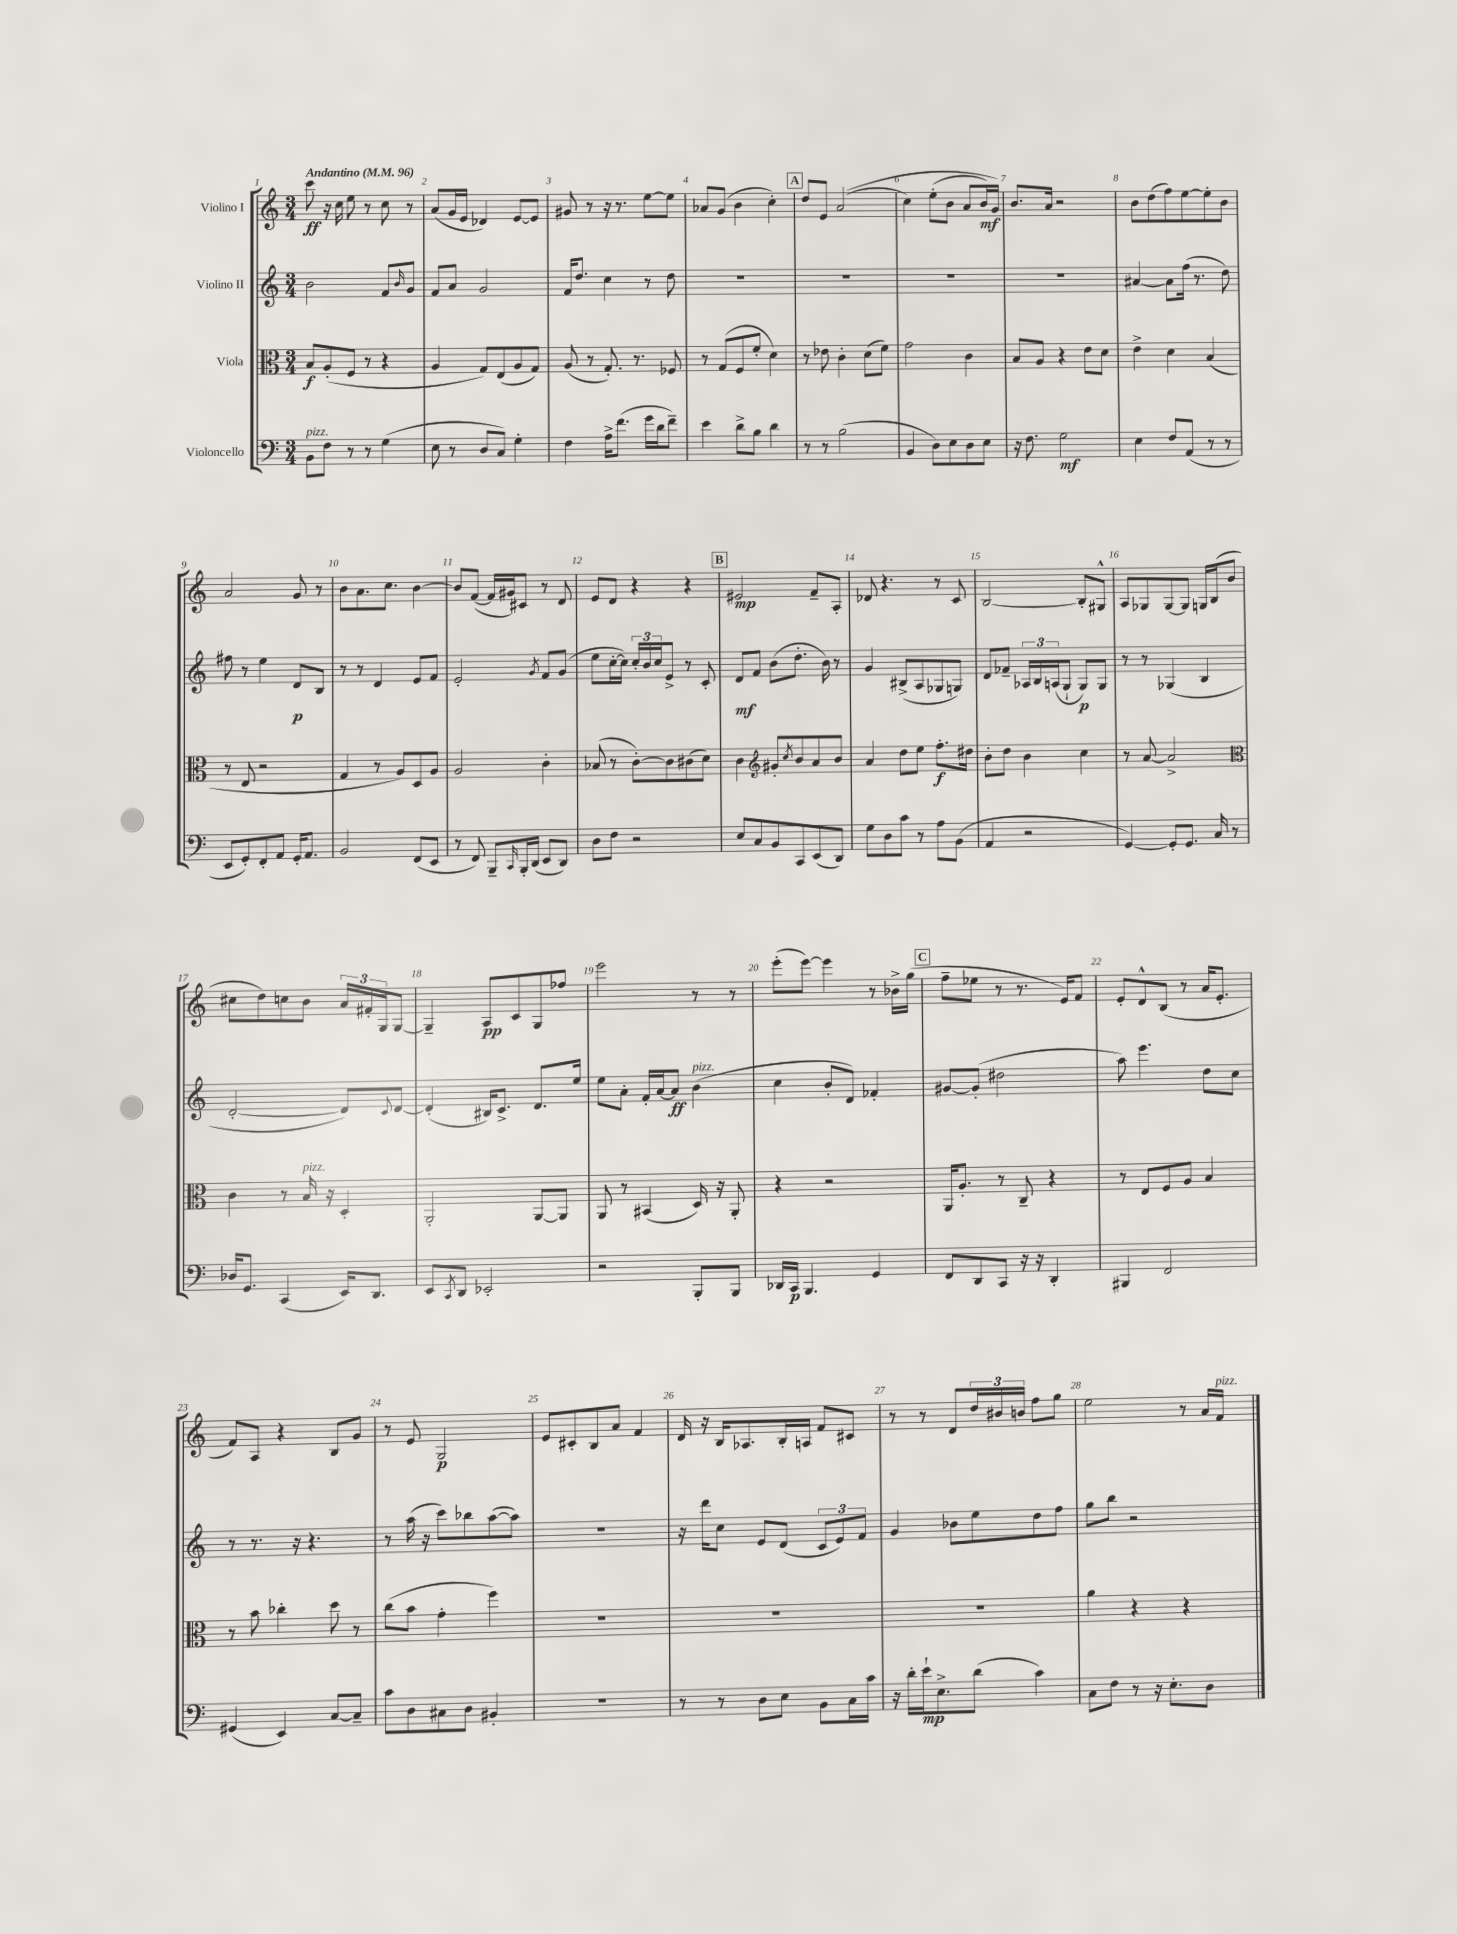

**kern	**dynam	**kern	**dynam	**kern	**dynam	**kern	**dynam
*part4	*part4	*part3	*part3	*part2	*part2	*part1	*part1
*staff4	*staff4	*staff3	*staff3	*staff2	*staff2	*staff1	*staff1
*I"Violoncello	*	*I"Viola	*	*I"Violino II	*	*I"Violino I	*
*clefF4	*	*clefC3	*	*clefG2	*	*clefG2	*
*k[]	*	*k[]	*	*k[]	*	*k[]	*
*M3/4	*	*M3/4	*	*M3/4	*	*M3/4	*
*MM96	*	*MM96	*	*MM96	*	*MM96	*
=1	=1	=1	=1	=1	=1	=1	=1
!	!	!	!	!	!	!LO:TX:a:B:t=Andantino	!
!LO:TX:a:i:t=pizz.	!	!	!	!	!	!	!
8BB\L	.	8B/L	f	2b\	.	8ccc\	ff
8F\J	.	(8A'/	.	.	.	16r	.
.	.	.	.	.	.	16cc\	.
8r	.	8F/J	.	.	.	8ee\	.
8r	.	8r	.	.	.	8r	.
(4G\	.	4r	.	8f/L	.	8cc\	.
.	.	.	.	16qqb/	.	.	.
.	.	.	.	8g/J	.	8r	.
=2	=2	=2	=2	=2	=2	=2	=2
8E\	.	4A/	.	8f/L	.	(8a/L	.
8r	.	.	.	8a/J	.	16g/L	.
.	.	.	.	.	.	16e/JJ	.
8D/L	.	8G/L)	.	2g/	.	4d-X/)	.
8C/J)	.	(8E/	.	.	.	.	.
4G'\	.	8A/	.	.	.	[8e/L	.
.	.	8G/J)	.	.	.	8e/J]	.
=3	=3	=3	=3	=3	=3	=3	=3
4F\	.	(8A/	.	16f/KL	.	8g#X/	.
.	.	.	.	8.dd/J	.	.	.
.	.	8r	.	.	.	8r	.
16A^\KL	.	8.G'/)	.	4cc\	.	16r	.
(8.f\J	.	.	.	.	.	8.r	.
.	.	8.r	.	.	.	.	.
16g\LL	.	.	.	8r	.	[8ee\L	.
16d\J	.	.	.	.	.	.	.
8f~\J)	.	8F-X/	.	8dd\	.	8ee\J]	.
=4	=4	=4	=4	=4	=4	=4	=4
4e\	.	8r	.	2.r	.	8a-X/L	.
.	.	(8G/L	.	.	.	(8g/J	.
8d^\L	.	8F/	.	.	.	4b\	.
8B\J	.	8f'/J	.	.	.	.	.
4d\	.	4d\)	.	.	.	4cc'\)	.
!!LO:REH:place=s1:t=A
=5	=5	=5	=5	=5	=5	=5	=5
8r	.	8r	.	2.r	.	8dd/L	.
8r	.	8e-X\	.	.	.	8e/J	.
(2B\	.	4c'\	.	.	.	((2a/	.
.	.	(8d\L	.	.	.	.	.
.	.	8f\J)	.	.	.	.	.
=6	=6	=6	=6	=6	=6	=6	=6
4BB/	.	2g\	.	2.r	.	4cc\)	.
8D\L)	.	.	.	.	.	(8ee'\L	.
8E\	.	.	.	.	.	8b\J	.
8D\	.	4c\	.	.	.	8a/L	.
8E\J	.	.	.	.	.	16b/L)	mf
.	.	.	.	.	.	16g/JJ)	.
=7	=7	=7	=7	=7	=7	=7	=7
16r	.	8B/L	.	2.r	.	8.b/L	.
8.F\	.	.	.	.	.	.	.
.	.	8A/J	.	.	.	.	.
.	.	.	.	.	.	16a/Jk	.
2G\	mf	4r	.	.	.	2r	.
.	.	8e\L	.	.	.	.	.
.	.	8d\J	.	.	.	.	.
=8	=8	=8	=8	=8	=8	=8	=8
4E\	.	4e^\	.	[4a#X/	.	8b\L	.
.	.	.	.	.	.	(8dd\	.
8F/L	.	4d\	.	8a#\L]	.	8ff\)	.
(8AA/J	.	.	.	(16ff\Jk	.	[8ee\	.
.	.	.	.	8.r	.	.	.
8r	.	(4B/	.	.	.	8ee'\]	.
8r	.	.	.	8dd\)	.	8b\J	.
!!LO:LB:g=z
=9	=9	=9	=9	=9	=9	=9	=9
8EE/L	.	8r	.	8ff#X\	.	2a/	.
8GG'/)	.	8E/	.	8r	.	.	.
8FF'/	.	2r	.	4ee\	.	.	.
8AA/J	.	.	.	.	.	.	.
16GG'/KL	.	.	.	8d/L	p	8g/	.
8.AA/J	.	.	.	.	.	.	.
.	.	.	.	8B/J	.	8r	.
=10	=10	=10	=10	=10	=10	=10	=10
2BB/	.	4G/	.	8r	.	8b\L	.
.	.	.	.	8r	.	8.a\	.
.	.	8r	.	4d/	.	.	.
.	.	.	.	.	.	8.cc\J	.
.	.	8A/L)	.	.	.	.	.
(8FF/L	.	8D/	.	8e/L	.	[4b\	.
8EE/J	.	8A/J	.	8f/J	.	.	.
=11	=11	=11	=11	=11	=11	=11	=11
8r	.	2A/	.	2e'/	.	8b/L]	.
8FF/)	.	.	.	.	.	([8f/J	.
8BBB~/L	.	.	.	.	.	16f/LL]	.
.	.	.	.	.	.	16g#X/J)	.
16qqCC/	.	.	.	.	.	.	.
16BBB'/L	.	.	.	.	.	8c#X/J	.
(16DD/JJ	.	.	.	.	.	.	.
.	.	.	.	8qg/	.	.	.
8EE/L	.	4c'\	.	8f/L	.	8r	.
8DD/J)	.	.	.	(8g/J	.	8d/	.
=12	=12	=12	=12	=12	=12	=12	=12
8D\L	.	(8B-X/	.	8ee\L	.	8e/L	.
8F\J	.	8r	.	[16cc'\L	.	8d/J	.
.	.	.	.	16cc\JJ])	.	.	.
2r	.	[8c'\L)	.	24cc'/LL	.	4r	.
.	.	.	.	24b/	.	.	.
.	.	.	.	24cc/J	.	.	.
.	.	8c\]	.	8e^/J	.	.	.
.	.	(8c#X\	.	8r	.	4r	.
.	.	8d\J)	.	8c'/	.	.	.
!!LO:REH:place=s1:t=B
=13	=13	=13	=13	=13	=13	=13	=13
8E/L	.	4c\	.	8d/L	mf	2e#X/	mp
8C/	.	.	.	8f/J	.	.	.
*	*	*clefG2	*	*	*	*	*
8BB/	.	8g#X'/L	.	(8b\L	.	.	.
.	.	8qcc/	.	.	.	.	.
8CC/	.	8b/	.	8.dd'\J	.	.	.
(8EE/	.	8a/	.	.	.	8f~/L	.
.	.	.	.	16b\)	.	.	.
8DD/J)	.	8b/J	.	8r	.	8A'/J	.
=14	=14	=14	=14	=14	=14	=14	=14
8G\L	.	4a/	.	4g/	.	8d-X/	.
8D\	.	.	.	.	.	4.r	.
8c\J	.	8dd\L	.	(8B#X^/L	.	.	.
8r	.	8ee\J	.	8A/	.	.	.
8A\L	.	8.ff'\L	f	8G-X/	.	8r	.
(8BB\J	.	.	.	8Gn/J)	.	8c/	.
.	.	16dd#X\Jk	.	.	.	.	.
=15	=15	=15	=15	=15	=15	=15	=15
4AA/	.	8b'\L	.	8d/L	.	[2B/	.
.	.	8dd\J	.	8f-X~/J	.	.	.
2r	.	4b\	.	24A-X/LL	.	.	.
.	.	.	.	24B/	.	.	.
.	.	.	.	(24An/J	.	.	.
.	.	.	.	8G`/J	.	.	.
.	.	4cc\	.	8G/L)	p	8B'/L]	.
.	.	.	.	8G/J	.	8G#X^^/J	.
=16	=16	=16	=16	=16	=16	=16	=16
[4GG/)	.	8r	.	8r	.	8A/L	.
.	.	[8a/	.	8r	.	8G-X/	.
8GG'/L]	.	2a^/]	.	(4G-X/	.	[8G-/	.
8.GG/J	.	.	.	.	.	8G-/J]	.
.	.	.	.	4B/	.	16Gn/LL	.
16C/	.	.	.	.	.	(16B/J	.
8r	.	.	.	.	.	8b/J	.
!!LO:LB:g=z
=17	=17	=17	=17	=17	=17	=17	=17
*	*	*clefC3	*	*	*	*	*
16D-X/KL	.	4c\	.	[2d'/	.	8cc#X\L	.
8.GG/J	.	.	.	.	.	.	.
.	.	.	.	.	.	8dd\)	.
(4CC/	.	8r	.	.	.	8ccn\	.
!	!	!LO:TX:a:i:t=pizz.	!	!	!	!	!
.	.	16B/	.	.	.	8b\J	.
.	.	16r	.	.	.	.	.
16EE/KL)	.	4D'/	.	8d/L])	.	24a/LL	.
.	.	.	.	.	.	24f#X'/	.
8.DD/J	.	.	.	.	.	.	.
.	.	.	.	.	.	24G/J	.
.	.	.	.	8qqc/	.	.	.
.	.	.	.	[8d/J	.	[8G/J	.
=18	=18	=18	=18	=18	=18	=18	=18
8EE/L	.	2AA'/	.	(4d'/]	.	4G~/]	.
8qCC/	.	.	.	.	.	.	.
8DD/J	.	.	.	.	.	.	.
2EE-X'/	.	.	.	16B#X/KL)	.	8A/L	pp
.	.	.	.	8.c^/J	.	.	.
.	.	.	.	.	.	8c/	.
.	.	[8AA/L	.	8.d/L	.	8G/	.
.	.	8AA/J]	.	.	.	8ff-X/J	.
.	.	.	.	16ee/Jk	.	.	.
=19	=19	=19	=19	=19	=19	=19	=19
2r	.	8AA/	.	8ee\L	.	2eee\	.
.	.	8r	.	8a'\J	.	.	.
.	.	(4BB#X/	.	16f'/LL	.	.	.
.	.	.	.	[16a/J	.	.	.
.	.	.	.	8a/J]	ff	.	.
!	!	!	!	!LO:TX:a:i:t=pizz.	!	!	!
8BBB'/L	.	16D/)	.	(4b\	.	8r	.
.	.	16r	.	.	.	.	.
8BBB/J	.	8AA'/	.	.	.	8r	.
=20	=20	=20	=20	=20	=20	=20	=20
16DD-X/LL	.	4r	.	4cc\	.	(8eee'\L	.
16CC/JJ	p	.	.	.	.	.	.
4.BBB/	.	.	.	.	.	[8eee\J)	.
.	.	2r	.	8b'/L	.	4eee\]	.
.	.	.	.	8d/J)	.	.	.
4GG/	.	.	.	4f-X'/	.	8r	.
.	.	.	.	.	.	16b-X^\LL	.
.	.	.	.	.	.	(16gg\JJ	.
!!LO:REH:place=s1:t=C
=21	=21	=21	=21	=21	=21	=21	=21
8FF/L	.	16AA/KL	.	[8g#X/L	.	8ff~\L	.
.	.	8.A'/J	.	.	.	.	.
8DD/	.	.	.	(8g#'/J]	.	8ee-X\J	.
8CC/J	.	8r	.	2dd#X\	.	8r	.
16r	.	8C~/	.	.	.	8.r	.
16r	.	.	.	.	.	.	.
4DD'/	.	4r	.	.	.	.	.
.	.	.	.	.	.	16e/KL)	.
.	.	.	.	.	.	8f/J	.
=22	=22	=22	=22	=22	=22	=22	=22
4BBB#X/	.	8r	.	8aa\)	.	8e'/L	.
.	.	8E/L	.	4.eee\	.	8d^^/	.
2FF/	.	8F/	.	.	.	(8B/J	.
.	.	8A/J	.	.	.	8r	.
.	.	4B/	.	8dd\L	.	16a/KL	.
.	.	.	.	.	.	8.e'/J	.
.	.	.	.	8cc\J	.	.	.
!!LO:LB:g=z
=23	=23	=23	=23	=23	=23	=23	=23
(4GG#X/	.	8r	.	8r	.	8f/L)	.
.	.	8b\	.	8.r	.	8A/J	.
4EE/)	.	4cc-X'\	.	.	.	4r	.
.	.	.	.	16r	.	.	.
.	.	.	.	4.r	.	.	.
[8C/L	.	8dd\	.	.	.	8B/L	.
8C~/J]	.	8r	.	.	.	8g/J	.
=24	=24	=24	=24	=24	=24	=24	=24
8c\L	.	(8cc\L	.	8r	.	8r	.
8D\	.	8b\J	.	(16aa\	.	8e/	.
.	.	.	.	16r	.	.	.
8C#X\	.	4g'\	.	8ccc\L)	.	2G/	p
8D\J	.	.	.	8bb-X\	.	.	.
4BB#X'/	.	4ff\)	.	([8aa\	.	.	.
.	.	.	.	8aa\J])	.	.	.
=25	=25	=25	=25	=25	=25	=25	=25
2.r	.	2.r	.	2.r	.	8e/L	.
.	.	.	.	.	.	8c#X'/	.
.	.	.	.	.	.	8B/	.
.	.	.	.	.	.	8a/J	.
.	.	.	.	.	.	4f/	.
=26	=26	=26	=26	=26	=26	=26	=26
8r	.	2.r	.	16r	.	16d/	.
.	.	.	.	16ddd\KL	.	16r	.
8r	.	.	.	8cc\J	.	16B/KL	.
.	.	.	.	.	.	8.A-X/	.
8D\L	.	.	.	8e/L	.	.	.
8E\J	.	.	.	(8d/J	.	16B'/L	.
.	.	.	.	.	.	16An/JJ	.
8BB\L	.	.	.	12c/L	.	8f/L	.
.	.	.	.	12e/)	.	.	.
16C\L	.	.	.	.	.	8c#X/J	.
.	.	.	.	12f/J	.	.	.
16c\JJ	.	.	.	.	.	.	.
=27	=27	=27	=27	=27	=27	=27	=27
16r	.	2.r	.	4g/	.	8r	.
16d'\LL	.	.	.	.	.	.	.
16e`\J	mp	.	.	.	.	8r	.
8.E^\	.	.	.	.	.	.	.
.	.	.	.	8b-X\L	.	8d/L	.
(8d\J	.	.	.	8ee\	.	24dd/L	.
.	.	.	.	.	.	24b#X/	.
.	.	.	.	.	.	24bn/JJ	.
4c\)	.	.	.	8dd\	.	8ff\L	.
.	.	.	.	8ff\J	.	8gg\J	.
=28	=28	=28	=28	=28	=28	=28	=28
8C\L	.	4a\	.	8gg\L	.	2ee\	.
8F\J	.	.	.	8bb\J	.	.	.
8r	.	4r	.	2r	.	.	.
16r	.	.	.	.	.	.	.
8.E'\L	.	.	.	.	.	.	.
.	.	4r	.	.	.	8r	.
8D\J	.	.	.	.	.	16a/LL	.
!	!	!	!	!	!	!LO:TX:a:i:t=pizz.	!
.	.	.	.	.	.	16f/JJ	.
==	==	==	==	==	==	==	==
*-	*-	*-	*-	*-	*-	*-	*-
